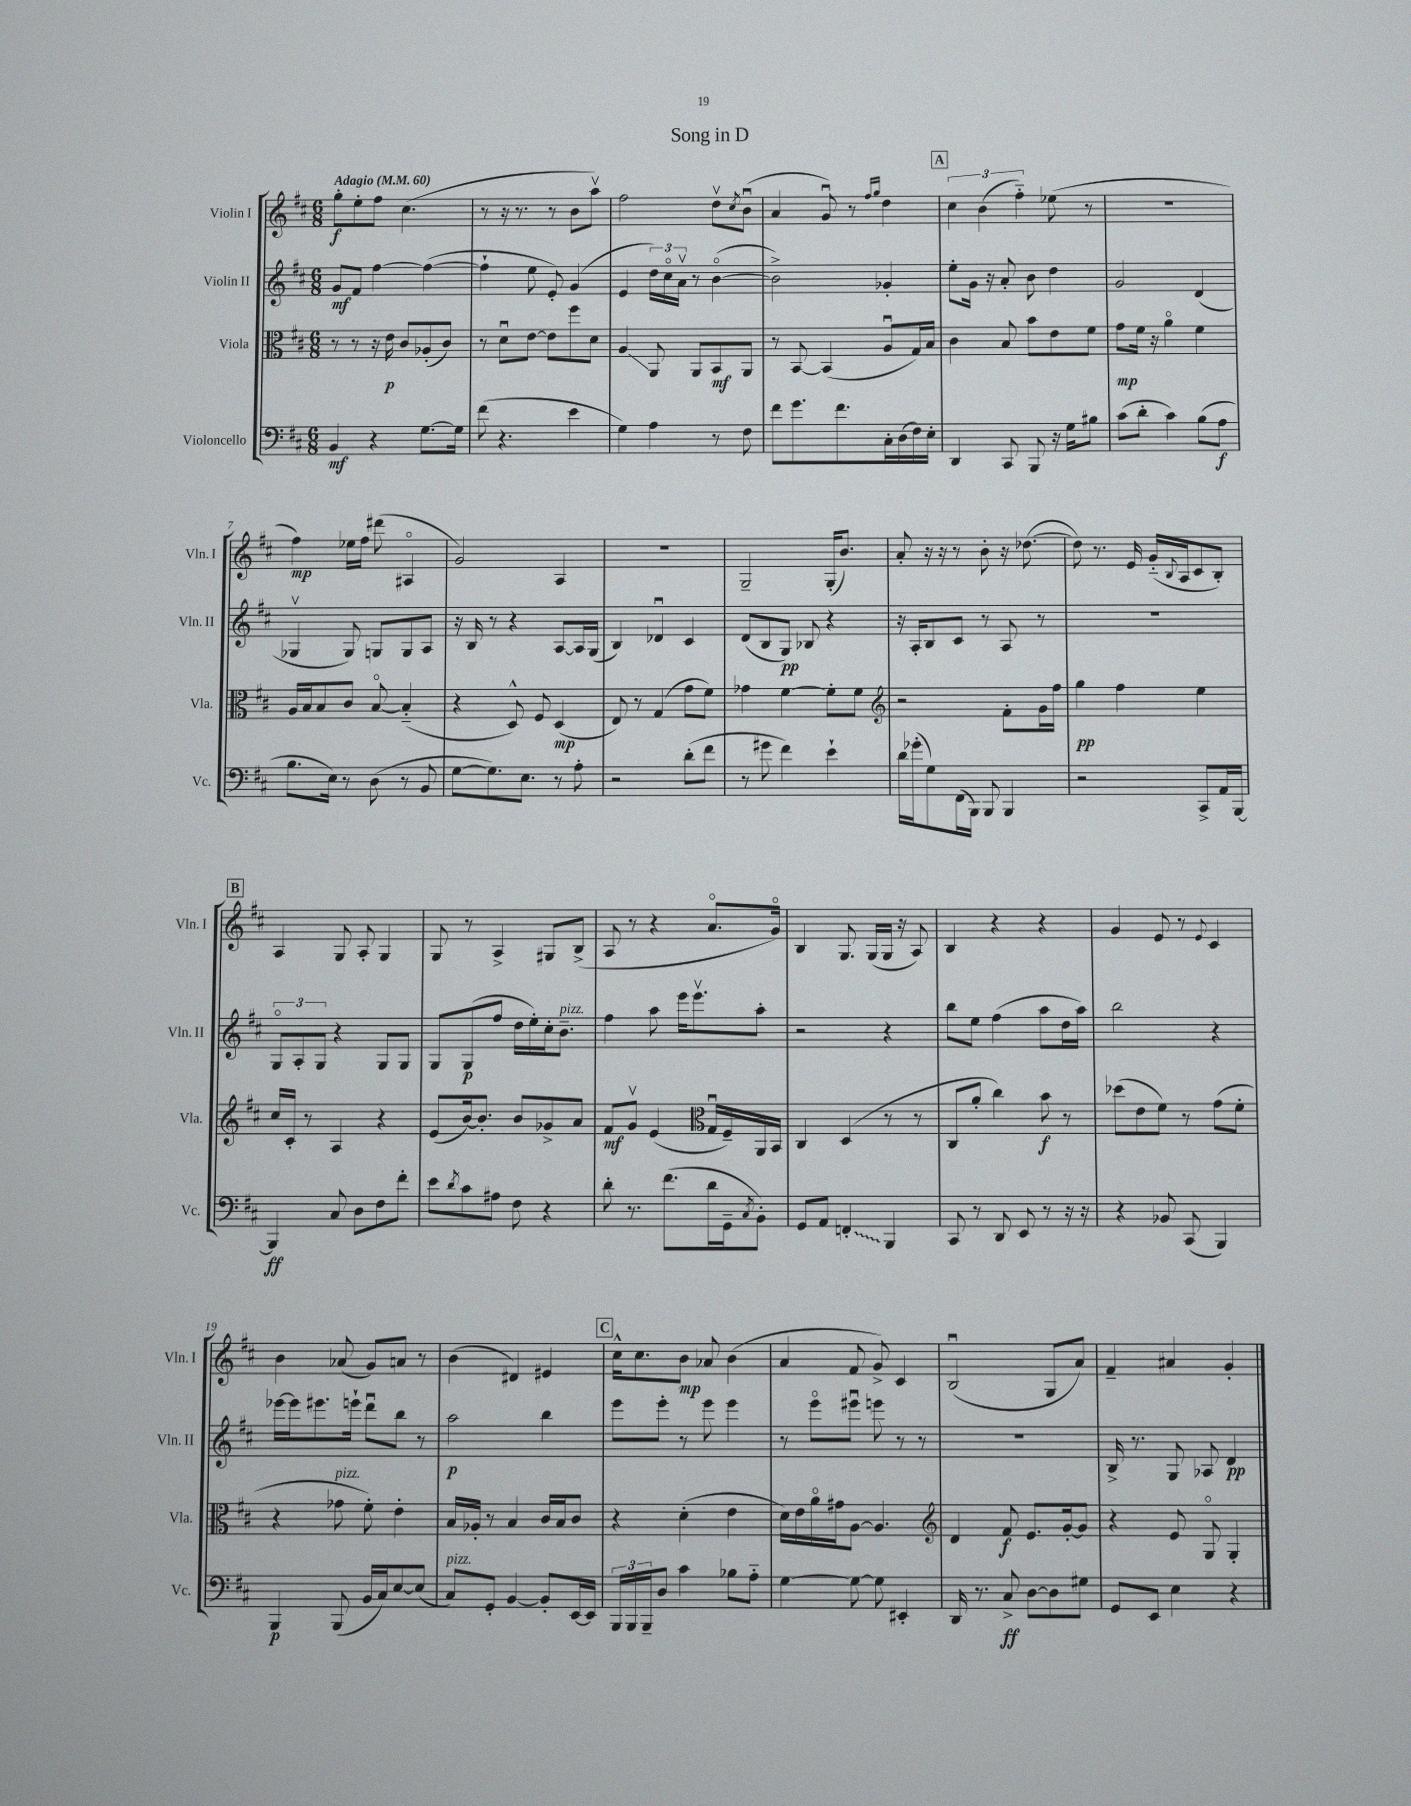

**kern	**kern	**kern	**kern
*staff4	*staff3	*staff2	*staff1
*clefF4	*clefC3	*clefG2	*clefG2
*k[f#c#]	*k[f#c#]	*k[f#c#]	*k[f#c#]
*M6/8	*M6/8	*M6/8	*M6/8
*MM60	*MM60	*MM60	*MM60
4BB	8r	8g	8gg'
.	8r	8f#	8ee'
4r	16r	[4ff#	8ff#
.	16e	.	.
.	8c#	.	(4.cc#
[8.G	(8A-'	(4ff#_	.
.	8c#)	.	.
16G]	.	.	.
=	=	=	=
(8f#	8r	4ff#`]	8r
4.r	8du	.	16r
.	.	.	8.r
.	[8e	8ee	.
.	8e]	8e')	8r
4e	8ff#	(4g	8b
.	8d	.	8aav)
=	=	=	=
4G)	4A	4e	2ff#
4A	8AA	24dd)	.
.	.	24cc#o	.
.	.	24av	.
.	8AA	8r	.
8r	8BB	([4bo	8ddv
.	.	.	8qcc#
8F#	8AA	.	(8bu
=	=	=	=
8f#	8r	2b^])	4a
8.g	[8BB	.	.
.	(4BB]	.	8gu)
8.f#	.	.	.
.	.	.	8r
.	.	.	16qqff#
.	.	.	16qqgg
16C#'	8Au	4g-'	4dd
(16D	.	.	.
16F#)	16G)	.	.
16E'	16B	.	.
=	=	=	=
4DD	4c#	8ee'	6cc#
.	.	16g	.
.	.	.	(6b
.	.	16r	.
8CC#	8B	8a'	.
.	.	.	6ff#'~)
8BBB	8b	8b	.
16r	8e	4dd	(8ee-
16G	.	.	.
8B#	8f#	.	8r
=	=	=	=
(8c#	8g	2g	2.r
8d'	16f#	.	.
.	16r	.	.
4c#)	4ao	.	.
(8B	4f#	(4d	.
8A	.	.	.
=	=	=	=
8.B	16A	4G-v	4ff#)
.	16B	.	.
.	8B	.	.
16E)	.	.	.
8r	8c#	8G-)	16ee-
.	.	.	16ff#
(8D	[8Bo	8G	(8ddd#
8r	(4B'~]	8G	4A#o
8BB	.	8A	.
=	=	=	=
[8G	4r	16r	2g)
.	.	16B	.
8.G])	.	8r	.
.	8D^^)	4r	.
8.E	.	.	.
.	8F#	.	.
8r	(4D	[8A	4A
8A'	.	16A]	.
.	.	(16G	.
=	=	=	=
2r	8E)	4B)	2.r
.	8r	.	.
.	(4G	4d-u	.
(8d'	8g	4c#	.
8f#	8f#)	.	.
=	=	=	=
8r	4g-	(8d	2G~
8g#	.	8B	.
4f#)	[4f#	8G)	.
.	.	8B-	.
4e`	8f#']	4r	(16G'
.	.	.	8.b)
.	8f#	.	.
=	=	=	=
*	*clefG2	*	*
16d	2r	16r	8a'
(16g-'	.	16A'	.
8G)	.	8B	16r
.	.	.	16r
(16FF#	.	8c#	8r
16BBB)	.	.	.
8BBB	.	8r	8b'
4BBB	8f#'	8A	16r
.	.	.	([8.dd-
.	16g	8r	.
.	16ff#	.	.
=	=	=	=
2r	4gg	2.r	8dd-])
.	.	.	8.r
.	4ff#	.	.
.	.	.	16e
.	.	.	(16g'~
.	.	.	8qqB
.	.	.	16A
8CC#^	4ee	.	8c#
16AA	.	.	8B')
[16BBB	.	.	.
=	=	=	=
4BBB]	16cc#	12Go	4A
.	16c#'	.	.
.	.	12A'	.
.	8r	.	.
.	.	12G	.
8C#	4A	4r	8G
8D	.	.	8A'
8F#	4r	8G	4G
8f#'	.	8G	.
=	=	=	=
8e	(8e	8G	8G
8qd	.	.	.
8c#	[16b)	(8G	8r
.	8.b']	.	.
8A#	.	8ff#	4A^
8F#	8b	16dd	.
.	.	16ee')	.
4r	8g-^	16cc#'	8G#
.	.	8.b~	.
.	8a	.	(8B^
=	=	=	=
8d'	8f#	4ff#	8A
8.r	8gv	.	8r
.	(4e	8aa	4r
(8.f#	.	.	.
.	.	16eee	.
.	.	8.eeev	.
*	*clefC3	*	*
16d	16Gu	.	8.ao
16GG~	16F#~)	.	.
8qC#	.	.	.
8BB')	16AA	8aa'	.
.	16BB	.	16go)
=	=	=	=
8GG	4C#	2r	4B
8AA	.	.	.
4FF'	(4D	.	8.G
.	.	.	(16G
4BBB	8r	4r	16G
.	.	.	16r
.	8r	.	8A)
=	=	=	=
8CC#	8C#	8bb	4B
8r	8a'	8ee	.
8DD	4cc#)	(4ff#	4r
8EE	.	.	.
8r	8b	8aa	4r
16r	8r	16dd	.
16r	.	16aa)	.
=	=	=	=
4r	(8dd-	2bb	4g
.	8e	.	.
8BB-	8f#)	.	8e
(8CC#	8r	.	8r
.	.	.	8qqe
4BBB)	(8g	4r	4c#
.	8f#'	.	.
=	=	=	=
4BBB	4r	[16eee-	4b
.	.	16eee-]	.
.	.	8.eee#	.
(8BBB	8g-	.	(8a-
.	.	16eee`	.
16BB	8f#')	8dddu	8g)
16C#)	.	.	.
[8E	4e'	8bb	8a
(8E]	.	8r	8r
=	=	=	=
8C#)	16B	2aa	(4b
.	16A-'	.	.
8GG'	8r	.	.
[4BB	4B	.	4d#)
8BB']	16c#	4bb	4e#
.	16B	.	.
[16EE	8c#	.	.
16EE]	.	.	.
=	=	=	=
24BBB	4r	8eee	16cc#^^
24BBB	.	.	.
.	.	.	8.cc#
24BBB~	.	.	.
8D	.	8eee'	.
4c#	(4d'	8r	8b
.	.	8eee	8a-
8B-	4e	4eee	(4b
8A'~	.	.	.
=	=	=	=
[4G	16d)	8r	4a
.	16e	.	.
.	16ao	8eeeo	.
.	16g#	.	.
8G_	[8A	8eee#u	8f#
8G]	4.A]	8eee	8g^)
4EE#'	.	8r	4c#
.	.	8r	.
=	=	=	=
*	*clefG2	*	*
16DD	4d	2.r	(2Bu
8.r	.	.	.
8C#^	8f#	.	.
[8D	8.e	.	.
8D]	.	.	8G
.	[16g'	.	.
8G#	8g]	.	8a)
=	=	=	=
8GG	4r	16B^	4f#~
.	.	8.r	.
8EE	.	.	.
4E	8e	8G	4a#
.	8Go	8A-	.
4r	4G'	4d	4g'
==	==	==	==
*-	*-	*-	*-
